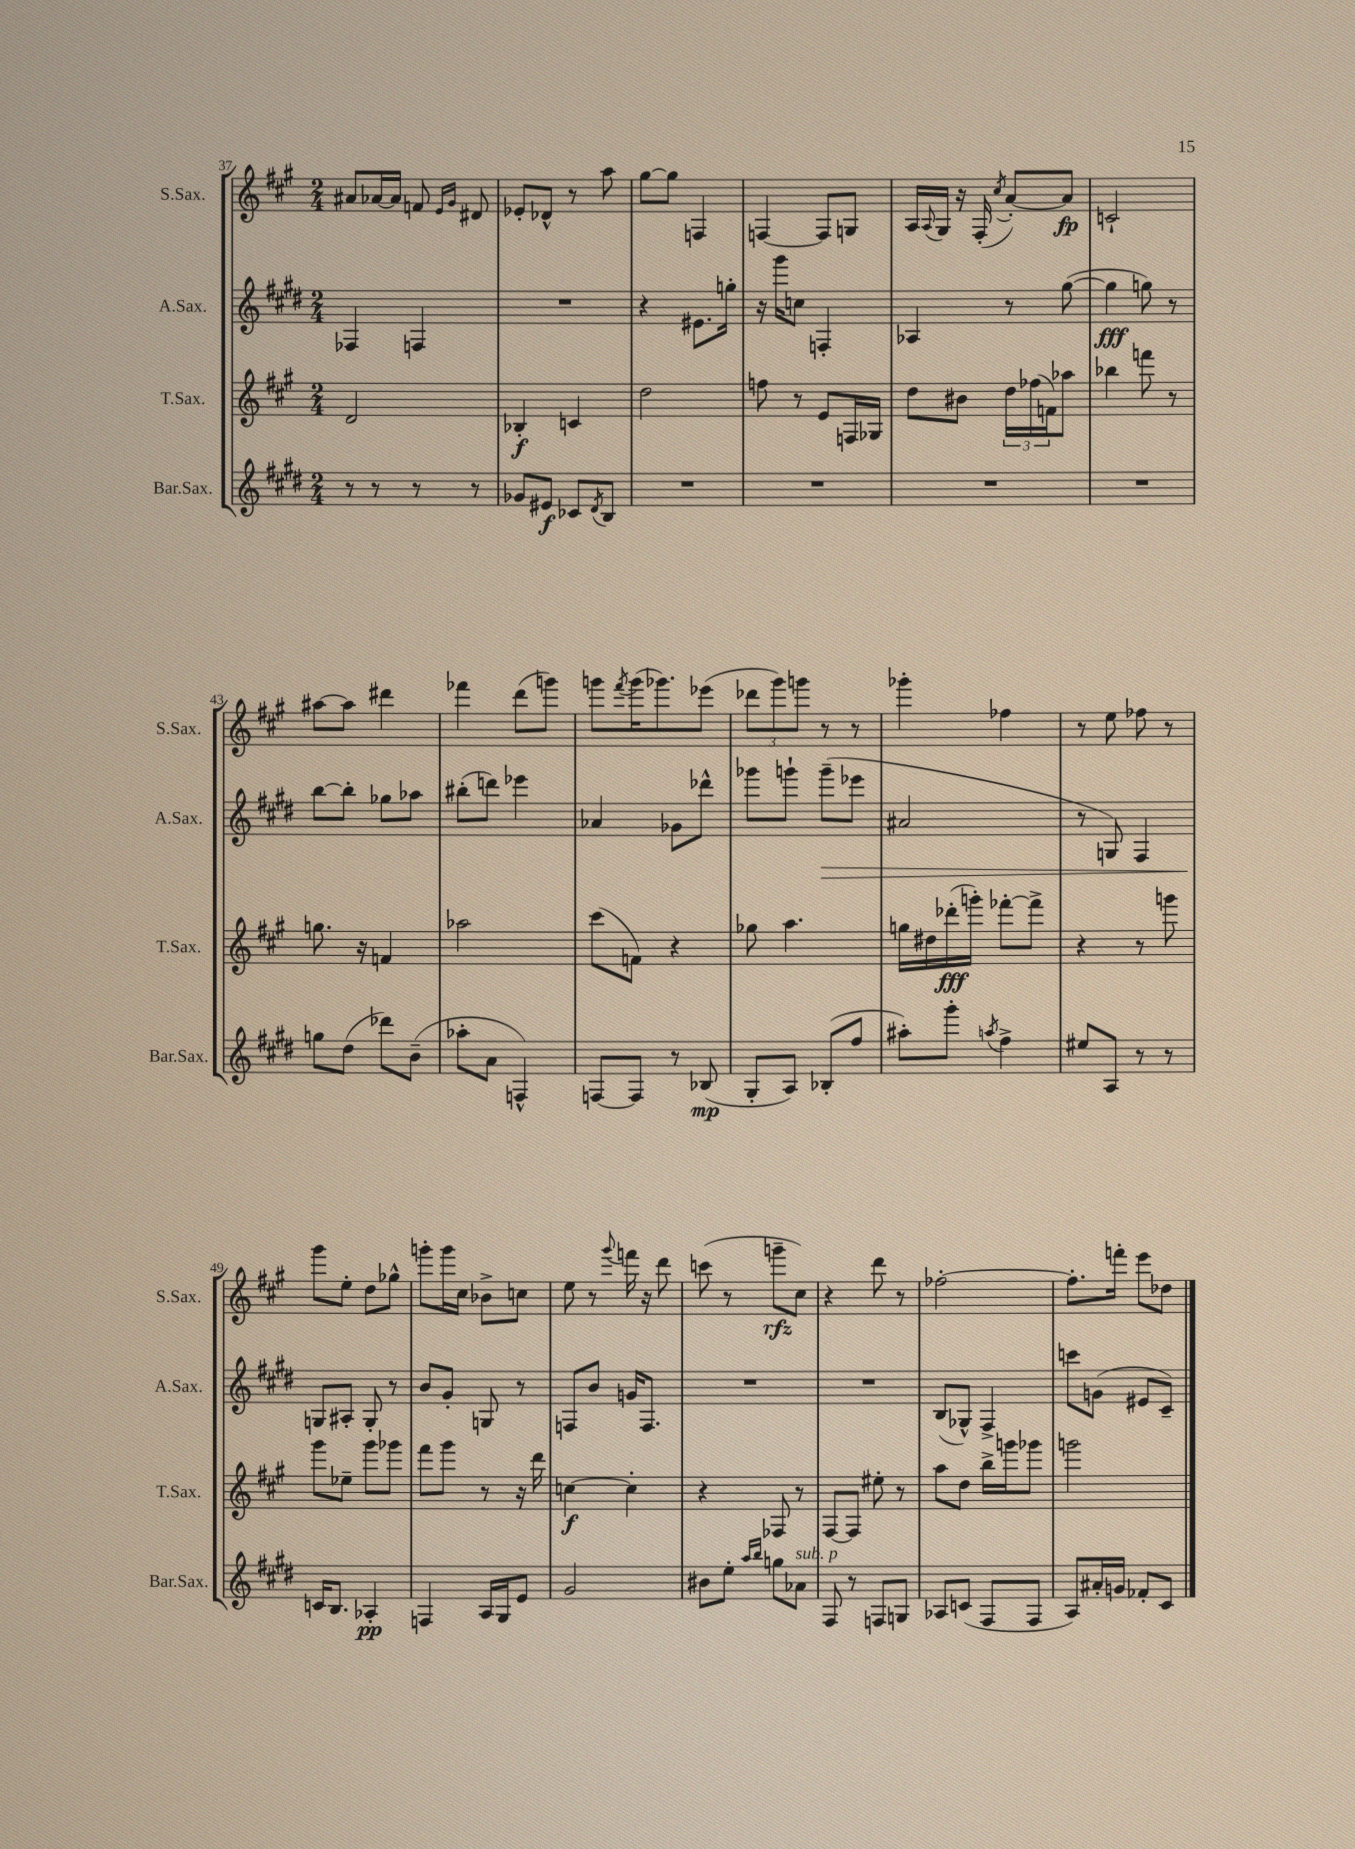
<<
\new StaffGroup <<
\new Staff = "s0" \with { instrumentName = "S.Sax." shortInstrumentName = "S.Sax." } {
    \clef treble \key a \major \numericTimeSignature \time 2/4
    ais'8 aes'16~ aes'16 f'8 \grace { e'16 gis'16 } dis'8 |
    ees'8-. des'8-^ r8 a''8 |
    gis''8~ gis''8 f4 |
    f4~ f8 g8 |
    a16 \appoggiatura { a8 } gis16 r16 fis16-.( \acciaccatura { cis''8 } a'8~-.) a'8\fp |
    c'2-! |
    ais''8~ ais''8 dis'''4 |
    fes'''4 d'''8( g'''8) |
    g'''8 \acciaccatura { fis'''8 } g'''16( ges'''8.) ees'''8( |
    \tuplet 3/2 { des'''8 gis'''8) g'''8 } r8 r8 |
    ges'''4-. fes''4 |
    r8 e''8 fes''8 r8 |
    gis'''8 e''8-. d''8 ges''8-^ |
    g'''8-. g'''16 cis''16 bes'8-> c''8 |
    e''8 r8 \appoggiatura { gis'''8 } f'''16 r16 d'''8 |
    c'''8( r8 g'''8--\rfz cis''8) |
    r4 d'''8 r8 |
    fes''2~-. |
    fes''8.-. f'''16-. e'''8 des''8 \bar "|." |
}
\new Staff = "s1" \with { instrumentName = "A.Sax." shortInstrumentName = "A.Sax." } {
    \clef treble \key e \major \numericTimeSignature \time 2/4
    fes4 f4 |
    R2 |
    r4 eis'8. g''16-. |
    r16 gis'''16 c''8 f4-. |
    aes4 r8 gis''8~( |
    gis''4\fff g''8) r8 |
    b''8~ b''8-. ges''8 aes''8 |
    bis''8-.( d'''8) ees'''4 |
    aes'4 ges'8 des'''8-^ |
    ges'''8 g'''8-! g'''8--\>( ees'''8 |
    ais'2 |
    r8 g8) fis4 |
    g8\! ais8-. g8-. r8 |
    b'8 gis'8-. g8 r8 |
    f8 b'8 g'16 f8. |
    R2 |
    R2 |
    b8( ges8-^) fis4-> |
    c'''8 g'8( eis'8 cis'8--) \bar "|." |
}
\new Staff = "s2" \with { instrumentName = "T.Sax." shortInstrumentName = "T.Sax." } {
    \clef treble \key a \major \numericTimeSignature \time 2/4
    d'2 |
    bes4-.\f c'4 |
    d''2 |
    f''8 r8 e'8 f16 ges16 |
    d''8 bis'8 \tuplet 3/2 { d''16 fes''16( f'16) } aes''8 |
    bes''4 f'''8 r8 |
    g''8. r16 f'4 |
    aes''2 |
    cis'''8( f'8) r4 |
    ges''8 a''4. |
    g''16 dis''16 des'''16-.\fff( g'''16-.) fes'''8~-. fes'''8-> |
    r4 r8 g'''8 |
    gis'''8 ees''8-- gis'''8 ges'''8 |
    fis'''8 gis'''8 r8 r16 d'''16 |
    c''4~\f c''4-. |
    r4 fes8 r8 |
    fis8~ fis8 eis''8-. r8 |
    a''8 d''8 b''16-> g'''16 ges'''8 |
    g'''2 \bar "|." |
}
\new Staff = "s3" \with { instrumentName = "Bar.Sax." shortInstrumentName = "Bar.Sax." } {
    \clef treble \key e \major \numericTimeSignature \time 2/4
    r8 r8 r8 r8 |
    ges'8 eis'8\f ces'8 \acciaccatura { dis'8 } b8 |
    R2 |
    R2 |
    R2 |
    R2 |
    g''8 dis''8( des'''8) b'8--( |
    aes''8-. a'8 f4-^) |
    f8~ f8 r8 bes8\mp( |
    gis8-. a8) bes8-.( fis''8 |
    ais''8-.) gis'''8-. \acciaccatura { a''8 } fis''4-> |
    eis''8 a8 r8 r8 |
    c'16 b8. aes4-.\pp |
    f4 a16 gis16 e'8 |
    gis'2 |
    bis'8 e''8-. \grace { a''16 b''16 } g''8 aes'8^\markup { \italic "sub. p" } |
    fis8 r8 f8 g8 |
    aes8 c'8( fis8 fis8 |
    a8) ais'16-. g'16 fes'8-. cis'8 \bar "|." |
}
>>
>>
\layout { \context { \Score currentBarNumber = #37 } }
